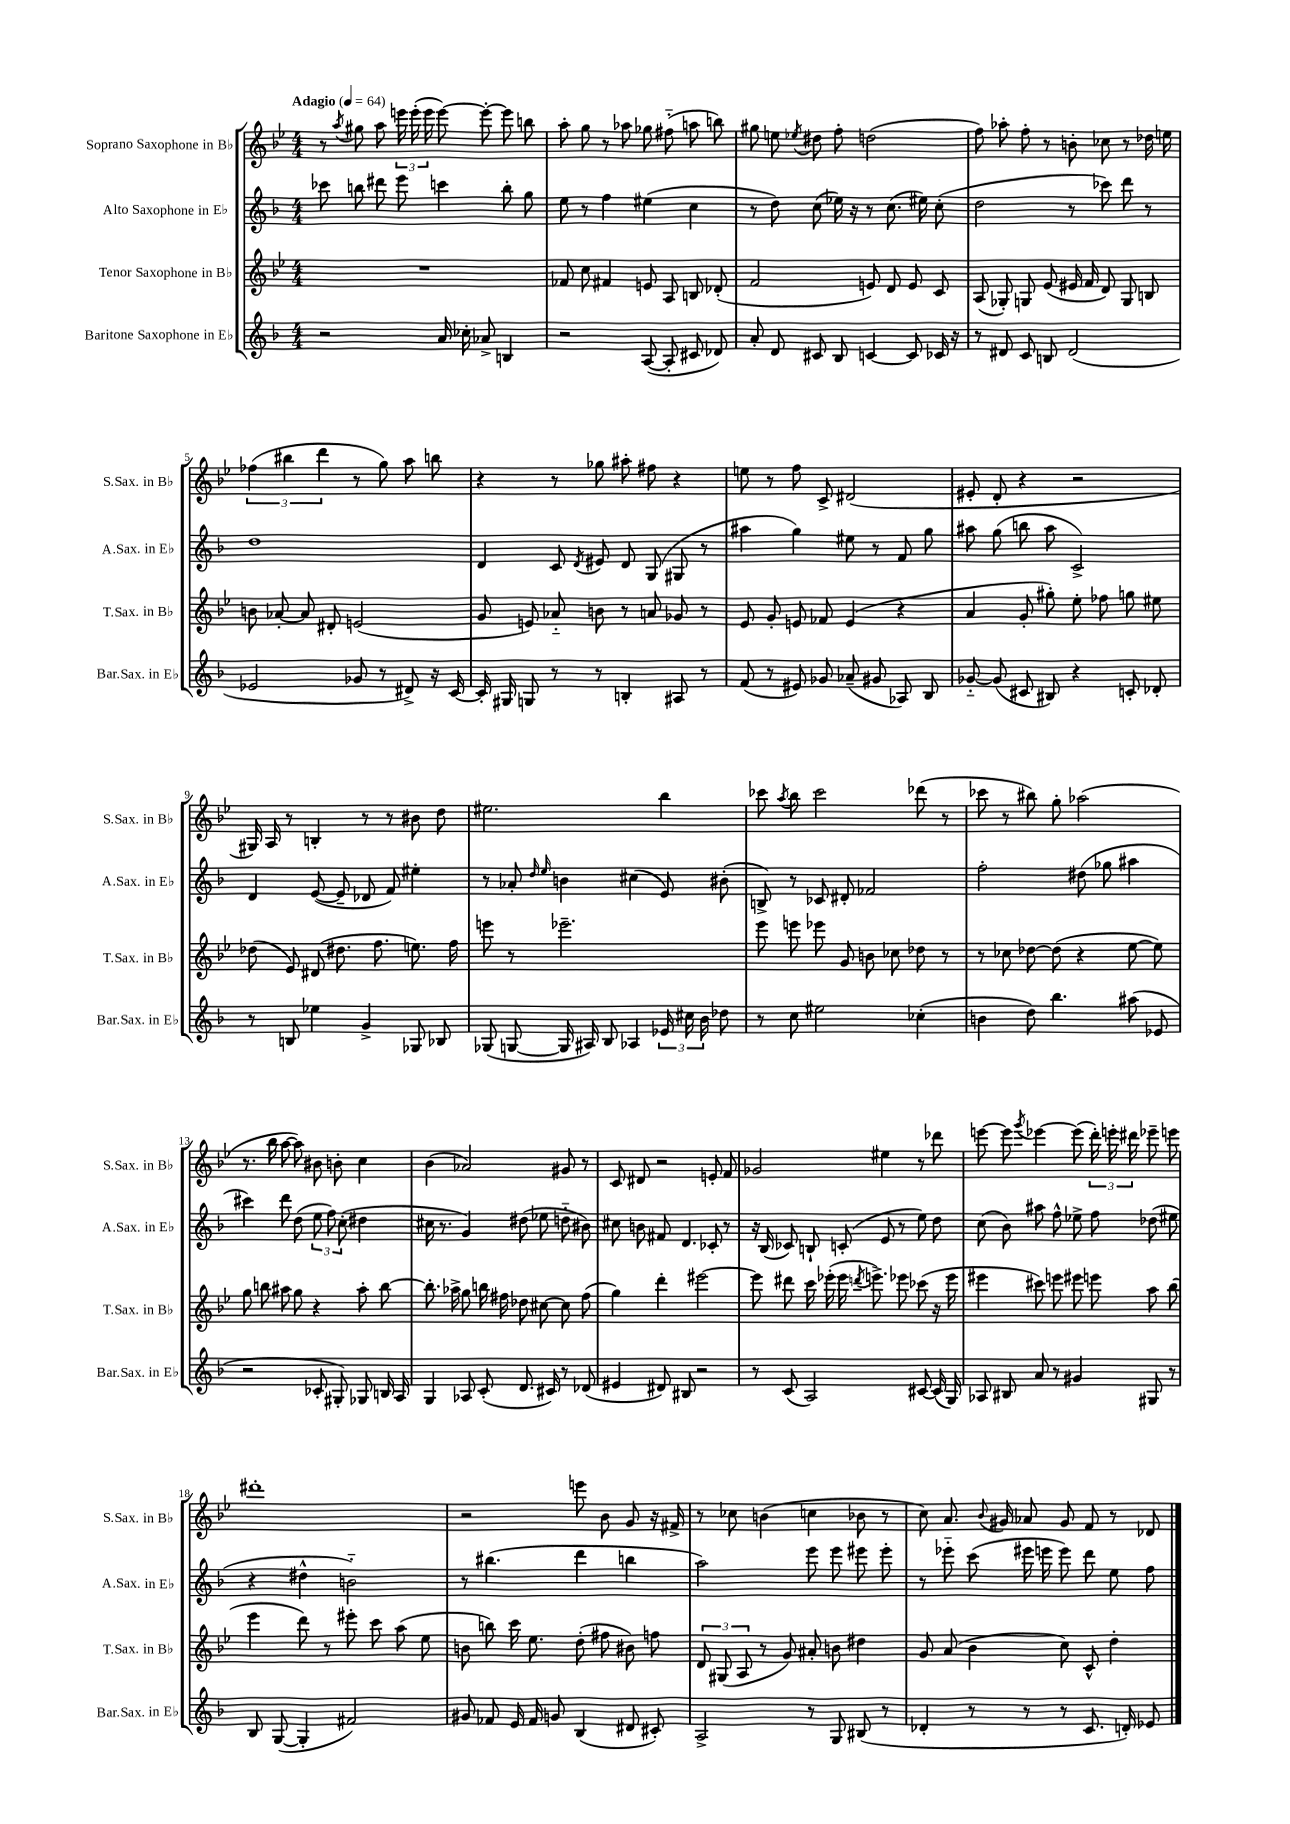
<<
\new StaffGroup <<
\new Staff = "s0" \with { instrumentName = "Soprano Saxophone in Bb" shortInstrumentName = "S.Sax. in Bb" } {
    \clef treble \key bes \major \numericTimeSignature \time 4/4 \tempo "Adagio" 4 = 64
    \autoBeamOff r8 \acciaccatura { a''8 } gis''8 a''8 \tuplet 3/2 { e'''16 e'''16-.( e'''16 } e'''8~) e'''8~-. e'''8 b''8 |
    a''8-. g''8 r8 aes''8 ges''8 fis''8-_( a''8 b''8) |
    gis''8 e''8 \acciaccatura { ees''8 } dis''8 f''8-. d''2( |
    f''8) aes''8-. f''8-. r8 b'8-. ces''8 r8 des''16 e''16 |
    \tuplet 3/2 { fes''4( bis''4 d'''4 } r8 g''8) a''8 b''8 |
    r4 r8 ges''8 ais''8-. fis''8 r4 |
    e''8 r8 f''8 c'8-> dis'2( |
    eis'8-. d'8-. r4 r2 |
    gis16) a16 r8 b4-. r8 r8 bis'8 d''8 |
    eis''2. bes''4 |
    ces'''8 \acciaccatura { a''8 } bes''8 ces'''2 des'''8( r8 |
    ces'''8 r8 bis''8) g''8-. aes''2( |
    r8. bes''16 a''8~ a''8) bis'8 b'8-. c''4 |
    bes'4( aes'2) gis'8 r8 |
    c'8 dis'8 r2 e'8-. f'8 |
    ges'2 eis''4 r8 des'''8 |
    e'''8~ e'''8 \acciaccatura { g'''8 } ees'''4~ ees'''8( \tuplet 3/2 { d'''16-.) e'''16-. dis'''16 } ees'''8-- e'''8 |
    dis'''1-. |
    r2 e'''8 bes'8 g'8 r16 fis'16-> |
    r8 ces''8 b'4( c''4 bes'8 r8 |
    c''8) a'8. \appoggiatura { bes'8 } gis'16 aes'8 gis'8 f'8 r8 des'8 \bar "|." |
}
\new Staff = "s1" \with { instrumentName = "Alto Saxophone in Eb" shortInstrumentName = "A.Sax. in Eb" } {
    \clef treble \key f \major \numericTimeSignature \time 4/4
    \autoBeamOff ces'''8 b''8 dis'''8 e'''8 c'''4 b''8-. g''8 |
    e''8 r8 f''4 eis''4( c''4 |
    r8 d''8) c''8( ees''16) r16 r8 c''8.( eis''16) c''8-.( |
    d''2 r8 ces'''8) d'''8 r8 |
    d''1 |
    d'4 c'8 \acciaccatura { d'8 } eis'8 d'8 g8( gis8 r8 |
    ais''4 g''4) eis''8 r8 f'8 g''8 |
    ais''8 g''8( b''8 ais''8 c'2->) |
    d'4 e'8~( e'8-- des'8 f'8) eis''4-. |
    r8 aes'8-. \grace { d''16 e''16 } b'4 cis''4( e'8) bis'8-.( |
    b8->) r8 ces'8 dis'8-. fes'2 |
    f''2-. dis''8( ges''8 ais''4 |
    cis'''4) d'''8 d''8( \tuplet 3/2 { e''8 f''8) c''8-.( } dis''4 |
    cis''16 r8. g'4) dis''8( ees''8 d''8-_ bis'8) |
    cis''8 b'8 fis'8 d'4. ces'8-. r8 |
    r16 bes16( ces'8) b8-! c'8-.( e'8 r8 e''8) d''8 |
    c''8( bes'8) ais''8 f''8-^ ees''8-> f''8 des''8( eis''8 |
    r4 dis''4-^ b'2-_) |
    r8 bis''4.( d'''4 b''4 |
    a''2) e'''8 e'''8 eis'''8 eis'''8-. |
    r8 ees'''8-_ c'''8( eis'''16 e'''16 e'''8) d'''8 e''8 f''8 \bar "|." |
}
\new Staff = "s2" \with { instrumentName = "Tenor Saxophone in Bb" shortInstrumentName = "T.Sax. in Bb" } {
    \clef treble \key bes \major \numericTimeSignature \time 4/4
    \autoBeamOff R1 |
    fes'8 c''8 fis'4 e'8 a8 b8 des'8-.( |
    f'2 e'8) d'8 e'8 c'8 |
    a8( ges8-.) g8 ees'8( eis'16 f'16 d'8) g8 b8 |
    b'8 aes'8~-. aes'8 dis'8-. e'2( |
    g'8 e'8) aes'8-_ b'8 r8 a'8 ges'8 r8 |
    ees'8 g'8-. e'8 fes'8 e'4( r4 |
    a'4 g'8-. gis''8-.) ees''8-. fes''8 g''8 eis''8 |
    des''8( ees'8) dis'8( dis''8. f''8. e''8.) f''16 |
    e'''8 r8 ees'''2.-- |
    ees'''8 e'''8 ees'''8 g'8 b'8 ces''8 des''8 r8 |
    r8 ces''8 des''8~ des''8( r4 ees''8~ ees''8) |
    g''8 b''8 ais''8 g''8 r4 ais''8-. b''8~ |
    b''8.-. aes''16-> g''8 b''16 fis''16 des''8 cis''8~ cis''8 fis''8( |
    g''4) d'''4-. eis'''2~ |
    eis'''8 dis'''8 c'''16 ees'''16-.( ees'''16 \acciaccatura { d'''8 } e'''8.->) ees'''8 ces'''8( r16 ees'''16 |
    eis'''4 cis'''8) e'''8 eis'''8 e'''8 a''8 bes''8( |
    ees'''4 d'''8) r8 eis'''8-. c'''8 a''8( ees''8 |
    b'8 b''8) c'''16 ees''8. d''8-.( fis''8 bis'8) f''8 |
    \tuplet 3/2 { d'8 gis8( a8 } r8 g'8) ais'8-. b'8 dis''4 |
    g'8 a'8( bes'4 c''8) c'8-^ d''4-. \bar "|." |
}
\new Staff = "s3" \with { instrumentName = "Baritone Saxophone in Eb" shortInstrumentName = "Bar.Sax. in Eb" } {
    \clef treble \key f \major \numericTimeSignature \time 4/4
    \autoBeamOff r2 a'16 ces''16-. aes'8-> b4 |
    r2 a8~( a8-. cis'8 des'8) |
    a'8-. d'8 cis'8 bes8 c'4~ c'8 ces'16 r16 |
    r8 dis'8 c'8 b8 dis'2( |
    ees'2 ges'8 r8 dis'8->) r16 c'16~ |
    c'16-. gis16 g8 r8 r8 b4-. ais8 r8 |
    f'8( r8 eis'8) ges'8 aes'8--( gis'8 aes8) bes8 |
    ges'8~-_ ges'8( cis'8 bis8) r4 c'8-. des'8-. |
    r8 b8 ees''4 g'4-> ges8 bes8 |
    ges8( g8~ g16 ais16) bes8 aes4 \tuplet 3/2 { ees'16 cis''16 bes'16 } des''8 |
    r8 c''8 eis''2 ces''4-.( |
    b'4 d''8) bes''4. ais''8( ees'8 |
    r2 ces'8-. gis8-.) ges8 b16 a16 |
    g4 aes8 c'8-.( d'8. cis'16) r8 des'8( |
    eis'4 dis'8) bis8 r2 |
    r8 c'8( a2) cis'8~ cis'16( g16) |
    aes8 bis8 a'8 r8 gis'4 gis8 r8 |
    bes8 g8~( g4-. fis'2) |
    gis'8 fes'8 e'16 fes'16 g'8 bes4( dis'8 cis'8-.) |
    a2-> r8 g8 bis8( r8 |
    des'4-. r8 r8 r8 c'8. d'16-.) ees'8 \bar "|." |
}
>>
>>
